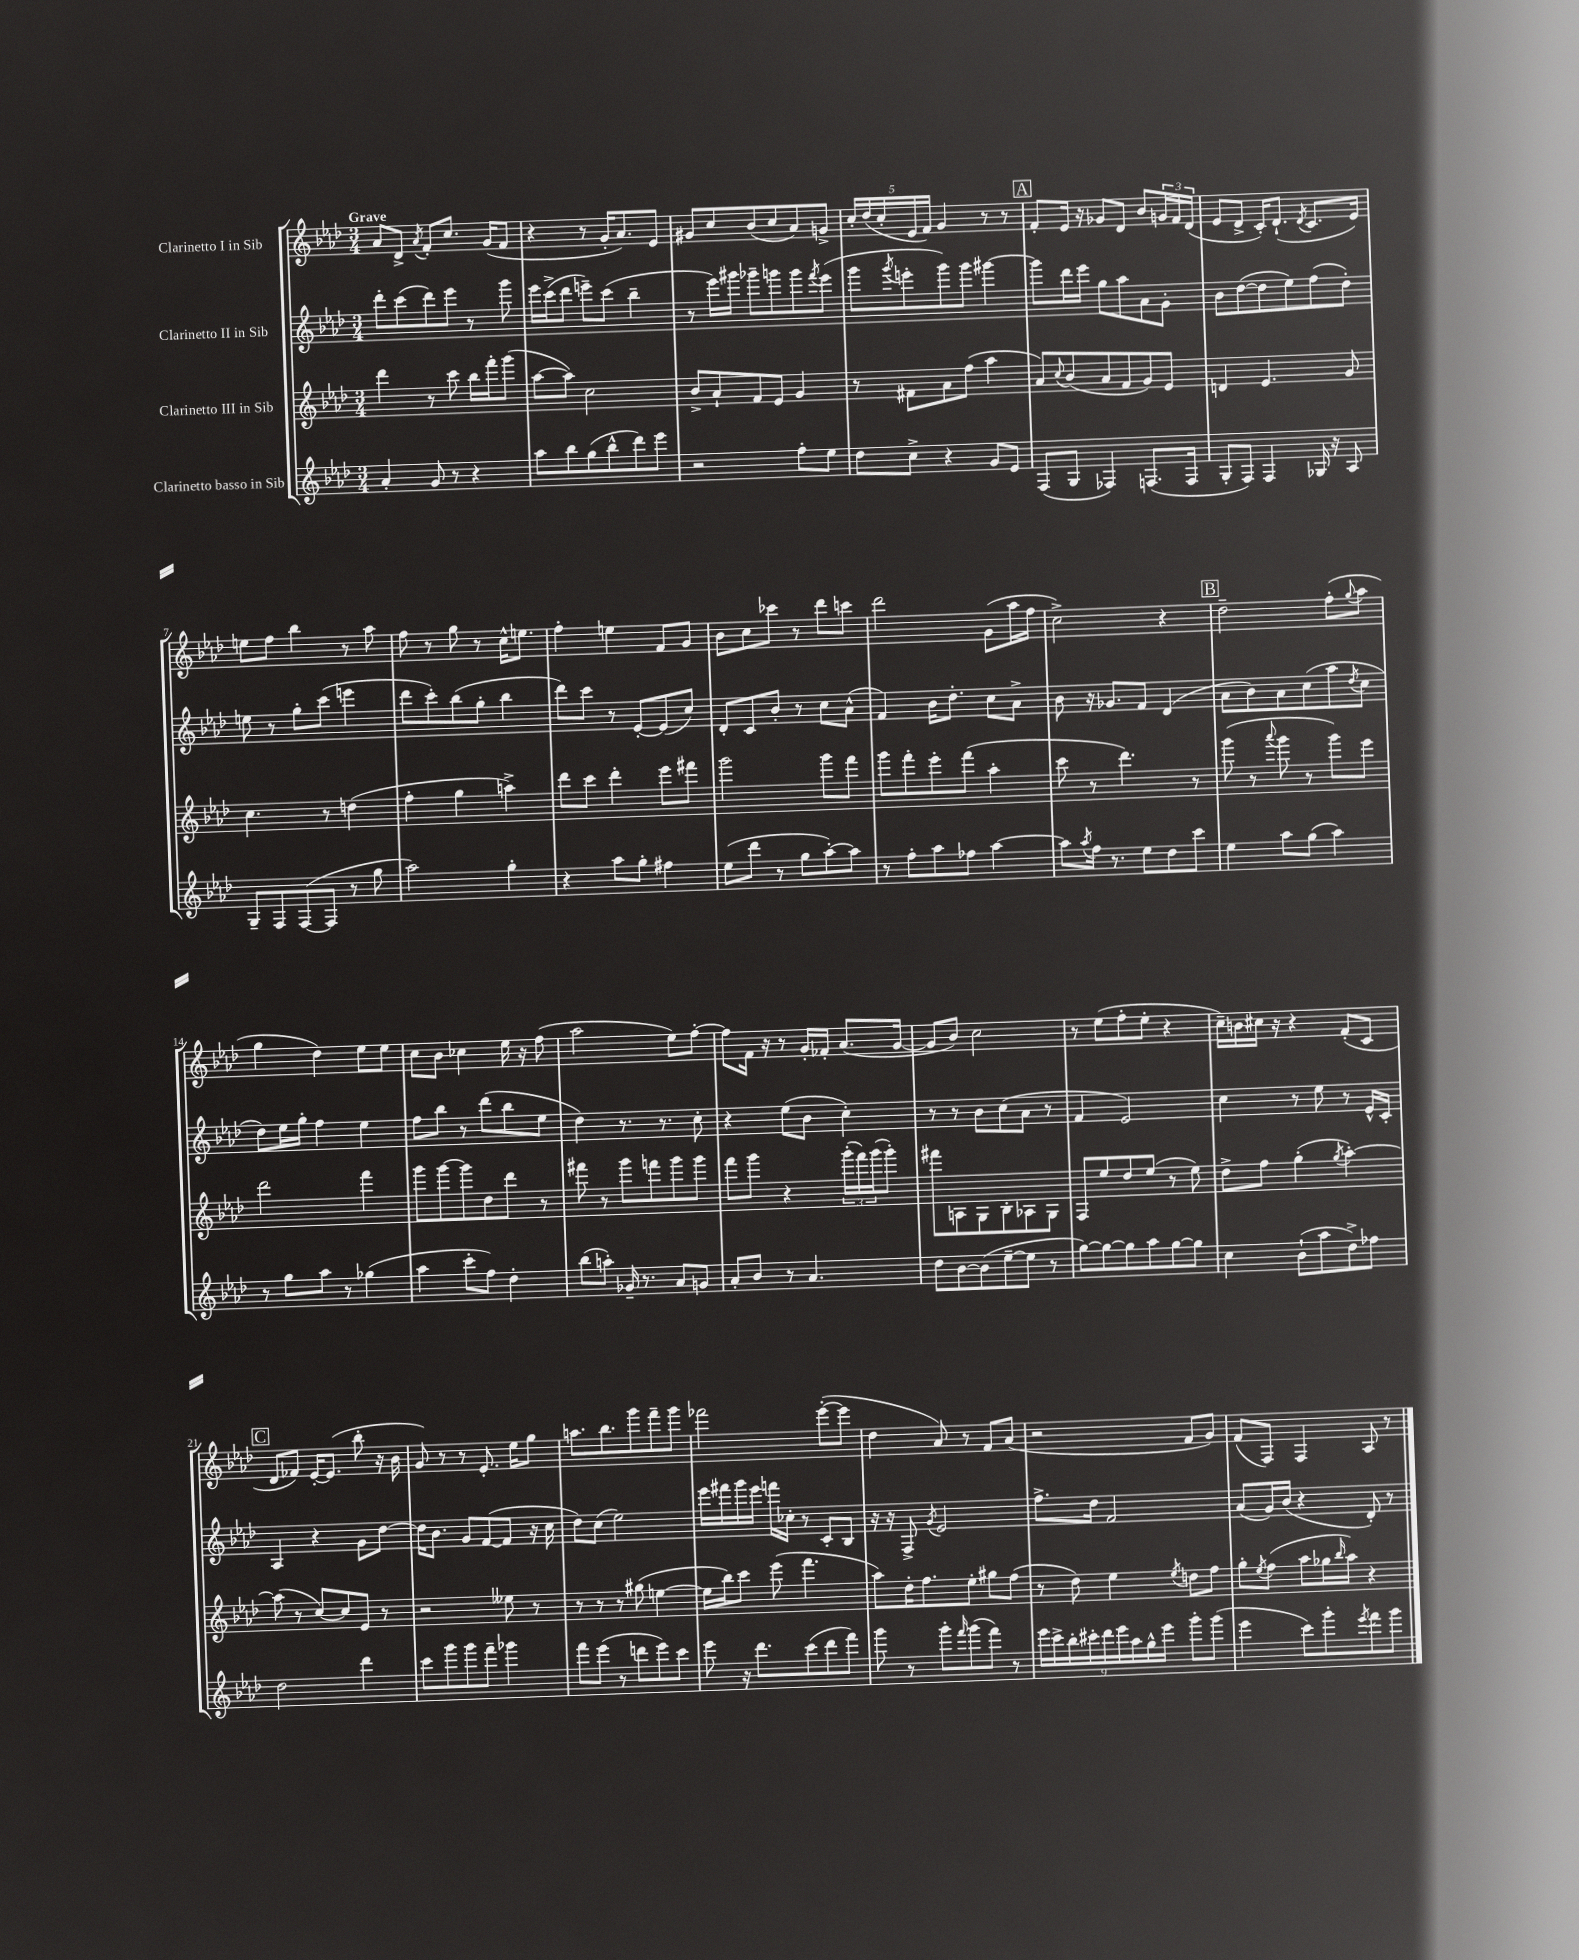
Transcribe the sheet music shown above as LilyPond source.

<<
\new StaffGroup <<
\new Staff = "s0" \with { instrumentName = "Clarinetto I in Sib" } {
    \clef treble \key aes \major \numericTimeSignature \time 3/4 \tempo "Grave"
    aes'8 des'8-> \acciaccatura { aes'8 } f'8-. c''8. g'16( f'8 |
    r4 r8 g'16-. aes'8.) ees'8 |
    gis'8 c''8 bes'8( c''8 aes'8) g'8-> |
    \tuplet 5/4 { c''16-. des''16( c''16-. ees'16 f'16) } g'4 r8 r8 |
    \mark \markup { \box "A" } f'8-. ees'16 r16 ges'8 des'8 bes'8 \tuplet 3/2 { g'16 f'16 des'16( } |
    ees'8 des'8-> c'16-.) des'8.-!( \acciaccatura { des'8 } c'8. ees'16) |
    e''8 f''8 bes''4 r8 aes''8 |
    f''8 r8 g''8 r8 c''16-^ e''8. |
    f''4-. e''4 f'8 g'8 |
    bes'8 c''8 ces'''8 r8 des'''8 c'''8 |
    des'''2 g'8( aes''16 f''16 |
    c''2->) r4 |
    \mark \markup { \box "B" } des''2-- f''8-.( \appoggiatura { g''8 } aes''8 |
    g''4 des''4) ees''8 ees''8 |
    c''8 bes'8 ces''4 ees''16 r16 f''8( |
    aes''2 ees''8) f''8~-. |
    f''8 f'16 r16 r8 g'16-. fes'16-. aes'8.( g'16~ |
    g'8 bes'8) c''2 |
    r8 ees''8( f''8-. ees''8-. r4 |
    c''16--) b'16 cis''16 r16 r4 f'8-.( c'8 |
    \mark \markup { \box "C" } des'8 fes'8) ees'16~-. ees'8.( bes''8-. r16 bes'16 |
    g'8) r8 r8 ees'8.-. ees''16 g''8 |
    a''8. bes''8. g'''8 f'''8-- g'''8 |
    fes'''2 ees'''8~-.( ees'''8 |
    des''4 aes'8) r8 f'8 aes'8( |
    r2 f'8 g'8) |
    f'8( f8) f4 aes8 r8 \bar "|." |
}
\new Staff = "s1" \with { instrumentName = "Clarinetto II in Sib" } {
    \clef treble \key aes \major \numericTimeSignature \time 3/4
    des'''8-. c'''8( des'''8) ees'''8 r8 g'''8 |
    ees'''16 c'''16->( des'''8 e'''8--) c'''8( bes''4-- |
    r8 ees'''16) gis'''16 ges'''8-- g'''8 g'''8 \acciaccatura { f'''8 } ees'''8( |
    g'''8 \acciaccatura { g'''8 } e'''8-. g'''8) g'''8 gis'''4~ |
    \mark \markup { \box "A" } gis'''8 des'''16 ees'''16 g''8 aes''8 aes'8 g'8-. |
    bes'8 des''8~( des''8 ees''8) f''8( des''8-.) |
    e''8 r8 g''8-. c'''8( e'''4 |
    des'''8 c'''8-.) bes''8( g''8-. bes''4 |
    des'''8) c'''8 r8 ees'8~-. ees'8( c''8) |
    des'8-. c'8 bes'8-. r8 c''8 aes'8-^( |
    f'4) bes'16 des''8.-. c''8 aes'8-> |
    bes'8 r16 ges'8. f'8 des'4( |
    \mark \markup { \box "B" } aes'8 bes'8) aes'8 c''8( aes''8 \acciaccatura { des''8 } c''8 |
    des''8) ees''16 g''16-. f''4 ees''4 |
    f''8 bes''8 r8 des'''8( bes''8 ees''8 |
    des''4) r8. r8. c''8-. |
    r4 ees''8( bes'8 c''4-.) |
    r8 r8 bes'8 c''8( aes'8 r8 |
    f'4 ees'2) |
    c''4 r8 ees''8 r8 ees'16-^ c'16-. |
    \mark \markup { \box "C" } aes4 r4 g'8 des''8~ |
    des''16 bes'8. g'8 f'8~( f'8 r16 c''16 |
    des''8) c''8( ees''2) |
    ees'''16 fis'''16 g'''16 ees'''16 f'''16 ces''16-. r8 c'8-. bes8 |
    r16 r16 f8-> \acciaccatura { g'8 } ees'2 |
    f''8.-> des''16 f'2 |
    aes'8( g'16) bes'16( r4 des'8-.) r8 \bar "|." |
}
\new Staff = "s2" \with { instrumentName = "Clarinetto III in Sib" } {
    \clef treble \key aes \major \numericTimeSignature \time 3/4
    des'''4 r8 c'''8 bes''16 f'''16-. g'''8( |
    aes''8~ aes''8) c''2 |
    bes'8-> aes'8-! f'8 ees'8 g'4 |
    r8 fis'8 aes'8 f''8( aes''4 |
    \mark \markup { \box "A" } aes'8) \appoggiatura { c''8 } bes'8( aes'8 f'8 g'8) ees'8 |
    d'4 ees'4. g'8 |
    c''4. r8 d''4( |
    f''4-. g''4 a''4->) |
    des'''8 c'''8 des'''4-. ees'''8 fis'''8 |
    g'''2 g'''8 f'''8 |
    g'''8 f'''8-. ees'''8-. f'''8( aes''4-. |
    c'''8 r8 des'''4.) r8 |
    \mark \markup { \box "B" } g'''8( r8 \appoggiatura { aes'''8 } g'''8 r8 g'''8) ees'''8 |
    des'''2 f'''4 |
    g'''8 g'''8~ g'''8 des''8 des'''8 r8 |
    fis'''8 r8 g'''8 f'''8 g'''8 g'''8 |
    f'''8 g'''8 r4 \tuplet 3/2 { g'''16-.( f'''16) g'''16( } g'''8-.) |
    fis'''8 a8 g8 bes8-. aes8 g8 |
    f8 ees''8 des''8 ees''8( r8 ees''8) |
    des''8-> f''8 g''4-.( \acciaccatura { g''8 } aes''4~-.) |
    \mark \markup { \box "C" } aes''8( r8 c''8~) c''8 ees'8 r8 |
    r2 eeses''8 r8 |
    r8 r8 r8 gis''8( e''4~ |
    e''16 bes''16) c'''8 ees'''8( f'''4. |
    aes''8) des''16-. f''8. ees''8-. gis''8 f''8( |
    r8 des''8) ees''4 \acciaccatura { ees''8 } d''8 f''8 |
    g''8-. \acciaccatura { ees''8 } f''8( aes''8 ges''16 \grace { bes''16 } aes''16) r4 \bar "|." |
}
\new Staff = "s3" \with { instrumentName = "Clarinetto basso in Sib" } {
    \clef treble \key aes \major \numericTimeSignature \time 3/4
    aes'4-. g'8 r8 r4 |
    aes''8 bes''8 g''8( bes''8-^ des'''8) ees'''8 |
    r2 f''8-. ees''8 |
    des''8 c''8-> r4 g'8 ees'8 |
    \mark \markup { \box "A" } f8( g8 fes4) f8.( f16 |
    g8-. f8) f4 ges16 r16 aes8 |
    g8-- f8 f8~( f8 r8 g''8 |
    aes''2) g''4-. |
    r4 aes''8 g''8-. fis''4 |
    ees''8( des'''8 r8 g''8 aes''8~-.) aes''8 |
    r8 f''8-. aes''8 fes''8 aes''4~ |
    aes''8 \acciaccatura { aes''8 } f''16 r8. ees''8 des''8 c'''8 |
    \mark \markup { \box "B" } ees''4 aes''8 g''8( aes''4) |
    r8 g''8 aes''8 r8 ges''4( |
    aes''4 c'''8-. f''8) des''4-. |
    bes''8( a''8-.) ges'16-- r8. aes'8 g'8 |
    aes'8-. bes'8 r8 aes'4. |
    des''8 bes'8~ bes'8( ees''8~-- ees''8 r8 |
    g''8~) g''8~ g''8 aes''8 g''8~ g''8 |
    c''4 bes'8-!( aes''8 des''8->) fes''8 |
    \mark \markup { \box "C" } des''2 des'''4 |
    c'''8 g'''8 g'''8 f'''8-- ges'''4 |
    f'''8 ees'''8( r8 d'''8 ees'''8) c'''8 |
    ees'''8 r16 des'''8. c'''8( des'''8 f'''8) |
    g'''8 r8 g'''8-. \grace { f'''16 } g'''8( f'''8) r8 |
    \tuplet 9/8 { ees'''16 c'''16-> bes''16-. cis'''16-. des'''16 ees'''16 aes''16 g''16-^ ees'''16 } g'''8-. g'''8( |
    ees'''4 c'''8) g'''8-. \acciaccatura { ees'''8 } f'''8 g'''8 \bar "|." |
}
>>
>>
